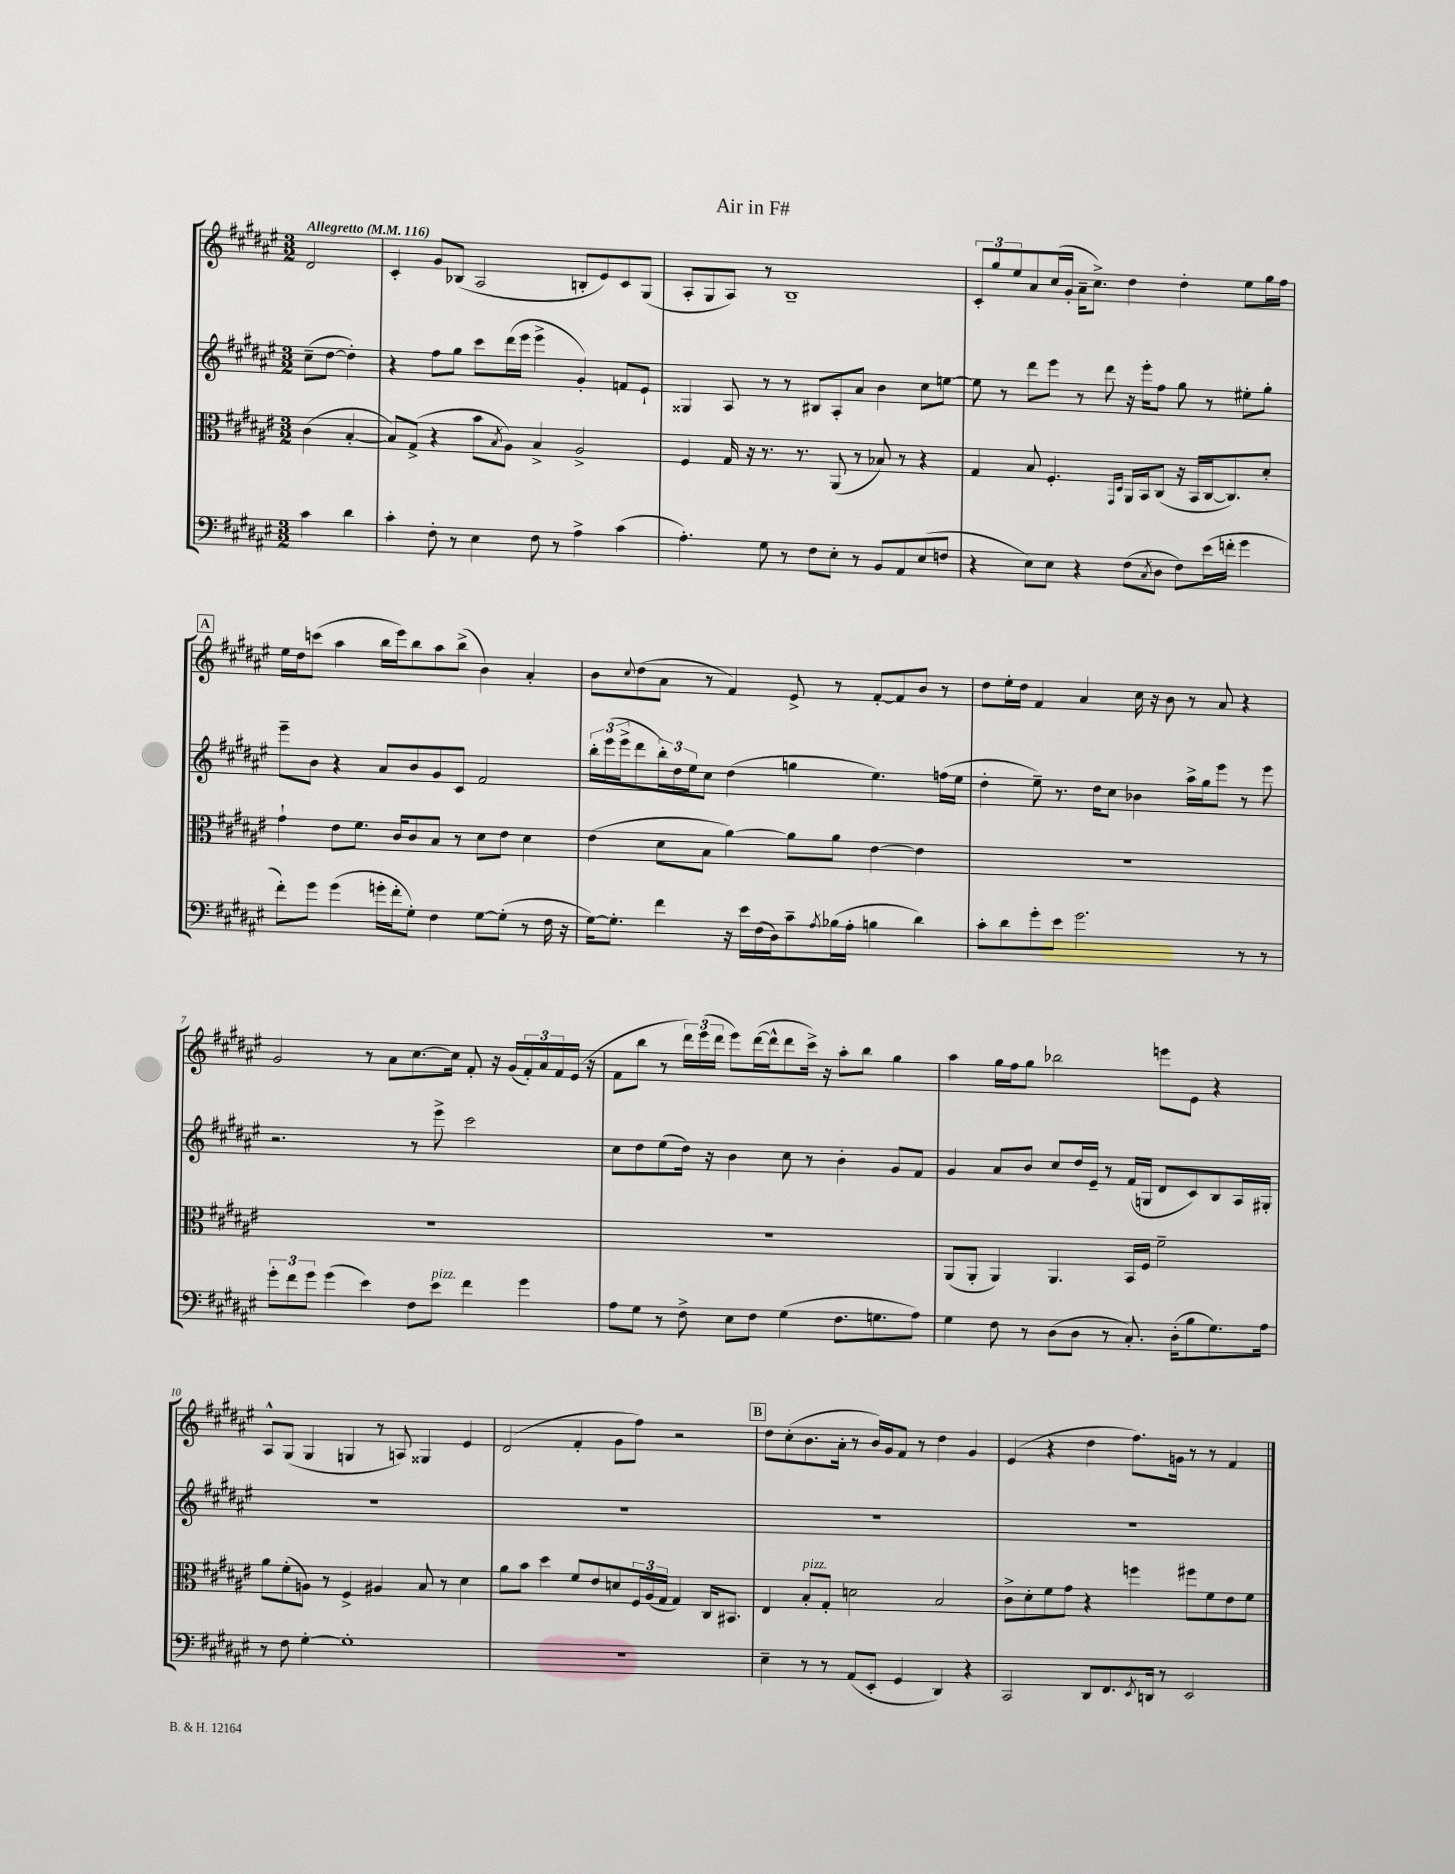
\header { title = "Air in F#" }
<<
\new StaffGroup <<
\new Staff = "s0" {
    \clef treble \key fis \major \numericTimeSignature \time 3/2 \partial 2 \tempo "Allegretto" 4 = 116
    dis'2 |
    cis'4-. gis'8 bes8( ais2 b8-. eis'8) cis'8 gis8( |
    ais8-. gis8 ais8) r8 b1-- |
    \tuplet 3/2 { cis'8-. gis''8 eis''8 } ais'8 cis''16( gis'16-. ais'16-- cis''8.->) dis''4 dis''4-. eis''8 gis''16 fis''16 |
    \mark \markup { \box "A" } eis''16 dis''16 c'''8( ais''4 b''16 eis'''16) b''8 ais''8 b''8->( b'4) ais'4-. |
    b'8 \appoggiatura { cis''8 } dis''8( ais'8 r8 fis'4) eis'8-> r8 fis'8~-. fis'8 b'8 r8 |
    dis''8 eis''16-. dis''16 fis'4 ais'4 cis''16 r16 b'8 r8 ais'8 r4 |
    gis'2 r8 ais'8 cis''8.~ cis''16 fis'8-. r16 gis'16( \tuplet 3/2 { fis'16-.) ais'16 fis'16 } eis'16( r16 |
    fis'8 b''8 r8 \tuplet 3/2 { dis'''16) eis'''16( dis'''16 } eis'''8) dis'''16~( dis'''16-^ dis'''8 cis'''16->) r16 ais''8-. b''8 gis''4 |
    ais''4 gis''16 fis''16 gis''8 bes''2 e'''8 eis'8 r4 |
    ais8-^ gis8( gis4 g4 r8 a8) gisis4 eis'4 |
    dis'2( fis'4-. gis'8 fis''8) r2 |
    \mark \markup { \box "B" } dis''8 cis''8-.( b'8. ais'16-. r8 b'16) gis'16 fis'8 r8 dis''4 gis'4 |
    eis'4( r4 dis''4 fis''8.) g'16 r8 r8 fis'4 \bar "|." |
}
\new Staff = "s1" {
    \clef treble \key fis \major \numericTimeSignature \time 3/2 \partial 2
    cis''8--( dis''8~ dis''4-.) |
    r4 fis''8 gis''8 cis'''8 dis'''16( eis'''16 eis'''4-> gis'4-.) f'8 eis'8-! |
    gisis4 ais8 r8 r8 bis8 ais8-. ais'8 b'4 cis''8 e''8~ |
    e''8 r8 dis'''8 eis'''8 r8 dis'''8 r16 eis'''16-. fis''8 gis''8 r8 eis''8-. gis''8-. |
    \mark \markup { \box "A" } eis'''8-- b'8 r4 ais'8 b'8 gis'8 cis'8 fis'2 |
    \tuplet 3/2 { b''16-. eis'''16( eis'''16-> } dis'''8 \tuplet 3/2 { b''16-.) dis''16 eis''16 } cis''8 dis''4( g''4 eis''4.) f''16( eis''16 |
    dis''4-. eis''8--) r8. dis''16 cis''8 bes'4 ais''16-> gis''16 eis'''8 r8 eis'''8 |
    r2. r8 eis'''8-> cis'''2 |
    cis''8 dis''8 eis''8( dis''16) r16 b'4 cis''8 r8 b'4-. gis'8 fis'8 |
    gis'4 ais'8 b'8 cis''8 dis''16 eis'16-- r8 fis'16( g16 dis'8 cis'8) b8 ais16 gis16-. |
    R1. |
    R1. |
    \mark \markup { \box "B" } R1. |
    R1. \bar "|." |
}
\new Staff = "s2" {
    \clef alto \key fis \major \numericTimeSignature \time 3/2 \partial 2
    cis'4( b4~-. |
    b8) gis8->( r4 b'8 \acciaccatura { b8 } ais8) b4-> ais2-> |
    fis4 gis16 r16 r8. r8. ais,8( r8 bes8) r8 r4 |
    gis4 b8 fis4.-. \grace { gis,16 dis16 } ais,16 b,16 cis8( r16 b,16 cis16~ cis8.) dis'8-. |
    \mark \markup { \box "A" } gis'4-! eis'8 fis'8. cis'16 cis'8 b8 r8 dis'8 eis'8 dis'4 |
    eis'4( dis'8 b8 ais'4~) ais'8 ais'8 eis'4~ eis'4 |
    R1. |
    R1. |
    R1. |
    ais,8( ais,8-. ais,4) ais,4. b,16 fis16 fis'2-- |
    ais'8 fis'8-.( a8) r8 fis4-> ais4 b8 r8 dis'4 |
    ais'8 b'8 dis''4 fis'8 eis'8 d'8 \tuplet 3/2 { fis16 ais16( gis16 } gis4) cis16 bis,8. |
    \mark \markup { \box "B" } eis4 b8-.^\markup { \italic "pizz." } gis8-. d'2 b2 |
    cis'8-> dis'8-. fis'8 gis'8 r4 f''4 fis''8 fis'8 eis'8 fis'8 \bar "|." |
}
\new Staff = "s3" {
    \clef bass \key fis \major \numericTimeSignature \time 3/2 \partial 2
    cis'4 dis'4 |
    cis'4-. fis8-. r8 eis4 fis8 r8 ais4-> cis'4( |
    ais4.-.) gis8 r8 fis8 eis8-. r8 b,8 ais,8 eis8( f8 |
    r4 eis8) eis8 r4 fis8( \acciaccatura { cis8 } dis8 fis8) eis'16( f'16-. gis'4 |
    \mark \markup { \box "A" } fis'8-.) gis'8 gis'4( g'16-. fis'16-. gis8-.) fis4 gis8~ gis8-.( r8 fis16 r16 |
    gis16~) gis8.-. fis'4 r16 eis'16 fis16( dis16) cis'8-- \acciaccatura { ais8 } bes16( ais16-. b4 dis'4) |
    cis'8-. dis'8 gis'8-. eis'8 gis'2. r8 r8 |
    \tuplet 3/2 { gis'8-. fis'8 gis'8 } gis'4( eis'4) fis8 eis'8^\markup { \italic "pizz." } fis'4 gis'4 |
    ais8 gis8 r8 fis8-> eis8 fis8 gis4( fis8. g8. ais8) |
    gis4 fis8 r8 dis8( dis8 r8 cis8.-.) dis16-.( b8 gis8.) ais16 |
    r8 fis8 gis4~-. gis1-. |
    R1. |
    \mark \markup { \box "B" } eis4-- r8 r8 ais,8( eis,8-. gis,4 dis,4) r4 |
    cis,2 dis,8 fis,8. \acciaccatura { eis,8 } d,16 r8 eis,2 \bar "|." |
}
>>
>>
